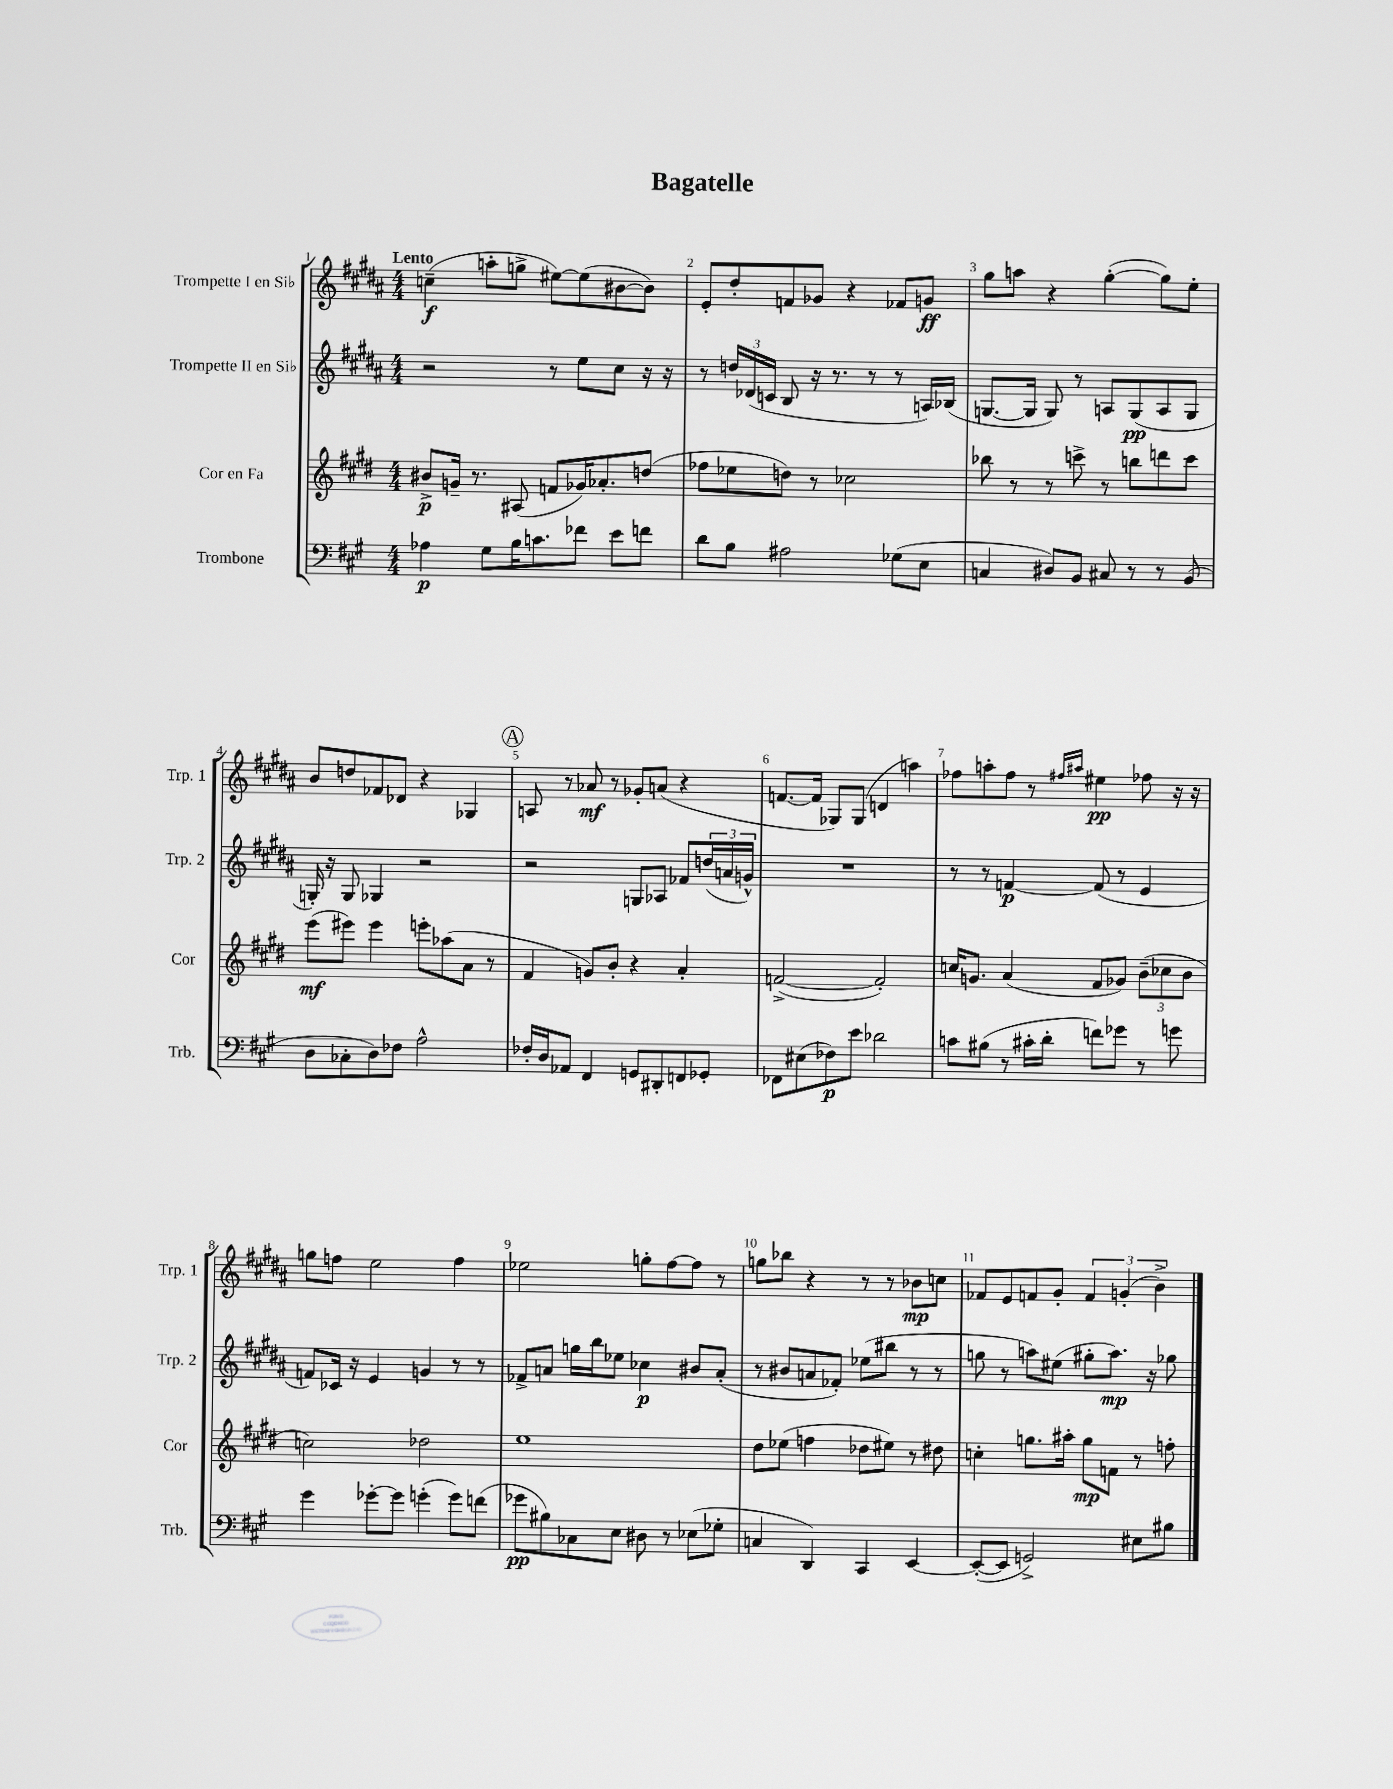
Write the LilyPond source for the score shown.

\header { title = "Bagatelle" }
<<
\new StaffGroup <<
\new Staff = "s0" \with { instrumentName = "Trompette I en Sib" shortInstrumentName = "Trp. 1" } {
    \clef treble \key b \major \numericTimeSignature \time 4/4 \tempo "Lento"
    c''4--\f( a''8-. g''8-> eis''8~) eis''8( bis'8~ bis'8) |
    e'8-. dis''8-. f'8 ges'8 r4 fes'8 g'8\ff |
    gis''8 a''8 r4 gis''4~-.( gis''8) e''8-. |
    b'8 d''8 fes'8 des'8 r4 ges4 |
    \mark \markup { \circle "A" } a8 r8 aes'8\mf r8 ges'8-. a'8( r4 |
    f'8.~ f'16 ges8) ges8( d'4 a''4) |
    fes''8 a''8-. fes''8 r8 \grace { fis''16 ais''16 } eis''4\pp fes''8 r16 r16 |
    g''8 f''8 e''2 f''4 |
    ees''2 g''8-. fis''8~ fis''8 r8 |
    g''8 bes''8 r4 r8 r8 bes'8\mp c''8 |
    fes'8 e'8 f'8 gis'8-. \tuplet 3/2 { f'4 g'4-.( b'4->) } \bar "|." |
}
\new Staff = "s1" \with { instrumentName = "Trompette II en Sib" shortInstrumentName = "Trp. 2" } {
    \clef treble \key b \major \numericTimeSignature \time 4/4
    r2 r8 e''8 cis''8 r16 r16 |
    r8 \tuplet 3/2 { d''16 des'16( c'16 } b8 r16 r8. r8 r8 a16) bes16( |
    g8.~ g16 g8) r8 a8 g8\pp( a8 g8 |
    g16-.) r16 g8 ges4 r2 |
    \mark \markup { \circle "A" } r2 g8 aes8 fes'8 \tuplet 3/2 { d''16( a'16 g'16-^) } |
    R1 |
    r8 r8 f'4~\p f'8( r8 e'4 |
    f'8) ces'16 r16 e'4 g'4 r8 r8 |
    fes'8-> a'8 g''16 b''16 ees''8 ces''4\p bis'8 a'8-.( |
    r8 bis'8 a'8 fes'8-.) ees''8( bis''8 r8 r8 |
    g''8 r8 a''8) eis''8( gis''8-. a''8.\mp) r16 ges''8 \bar "|." |
}
\new Staff = "s2" \with { instrumentName = "Cor en Fa" shortInstrumentName = "Cor" } {
    \clef treble \key e \major \numericTimeSignature \time 4/4
    bis'8->\p g'16-- r8. ais8( f'8 ges'16) aes'8.-. d''8( |
    fes''8 ees''8 d''8) r8 ces''2 |
    bes''8 r8 r8 c'''8-> r8 b''8 d'''8 c'''8 |
    e'''8\mf( eis'''8) eis'''4 e'''8-. aes''8( a'8 r8 |
    \mark \markup { \circle "A" } fis'4 g'8) b'8-. r4 a'4-. |
    f'2~->( f'2-.) |
    c''16 g'8. a'4( fis'8 ges'8) \tuplet 3/2 { b'8--( ces''8 b'8 } |
    c''2) des''2 |
    e''1 |
    dis''8 ees''8( f''4 des''8 eis''8) r8 dis''8 |
    c''4-. g''8. ais''16-. g''8\mp f'8 r8 f''8-. \bar "|." |
}
\new Staff = "s3" \with { instrumentName = "Trombone" shortInstrumentName = "Trb." } {
    \clef bass \key a \major \numericTimeSignature \time 4/4
    aes4\p gis8 b16 c'8. fes'8 e'8 f'8 |
    d'8 b8 ais2 ges8( e8 |
    c4 dis8) b,8 cis8 r8 r8 b,8( |
    d8 ces8-. d8) fes8 a2-^ |
    \mark \markup { \circle "A" } fes16-. d16 aes,8 fis,4 g,8 dis,8-. f,8 ges,8-. |
    fes,8 eis8( fes8\p) e'8 des'2 |
    c'8 bis8( r8 cis'16-. d'16-. f'8) ges'8 r8 g'8 |
    gis'4 ges'8~-. ges'8 g'4-.( g'8) f'8( |
    ges'8\pp bis8) ces8 e8 dis8 r8 ees8( ges8-. |
    c4 d,4) cis,4 e,4~ |
    e,8~-.( e,8 g,2->) eis8 bis8 \bar "|." |
}
>>
>>
\layout { \context { \Score \override BarNumber.break-visibility = ##(#f #t #t) barNumberVisibility = #all-bar-numbers-visible } }
